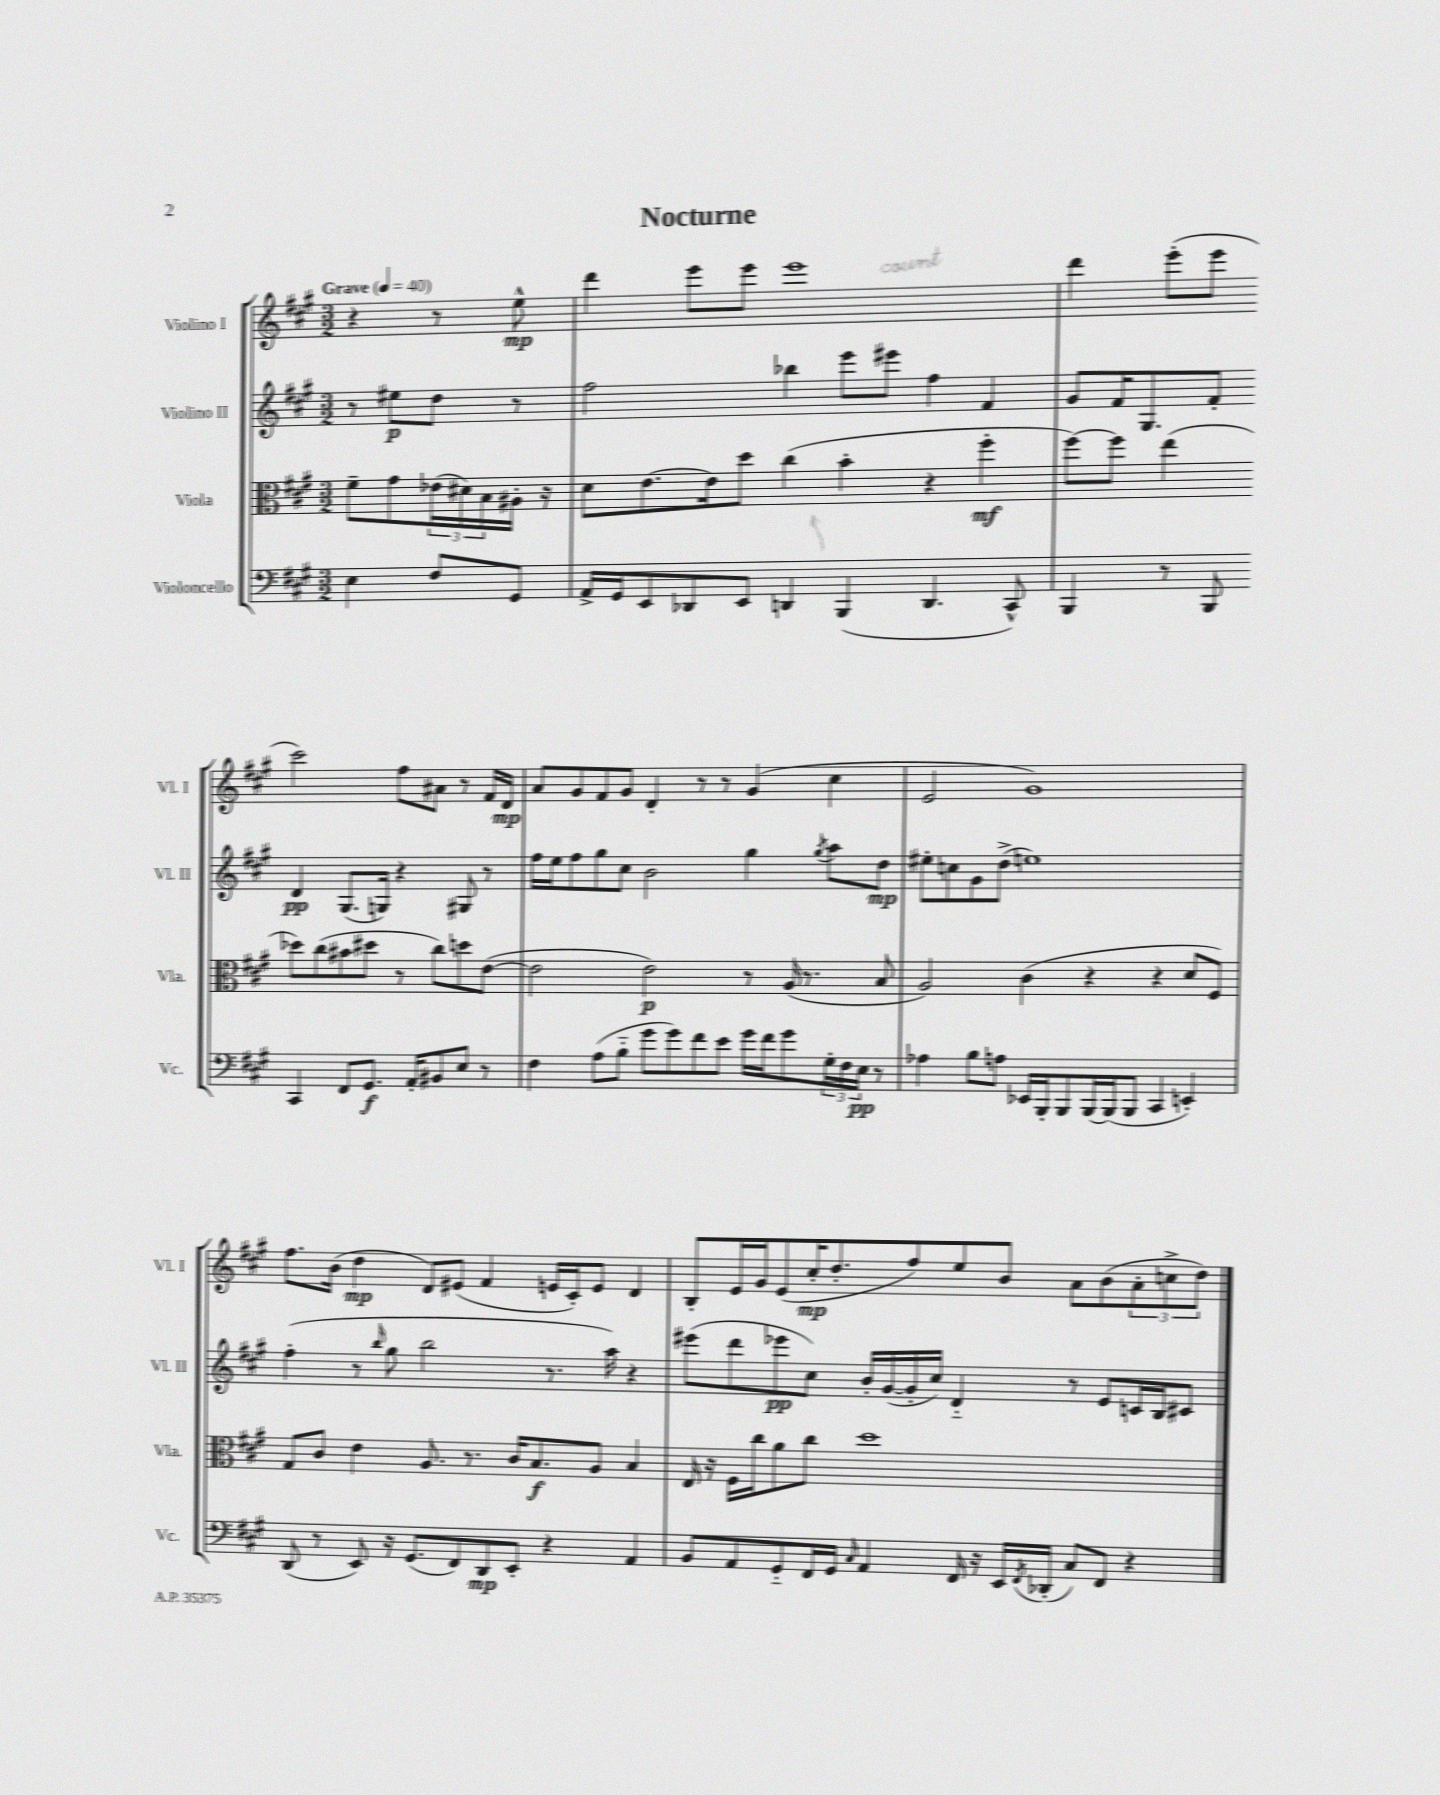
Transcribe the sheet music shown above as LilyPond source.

\header { title = "Nocturne" }
<<
\new StaffGroup <<
\new Staff = "s0" \with { instrumentName = "Violino I" shortInstrumentName = "Vl. I" } {
    \clef treble \key a \major \numericTimeSignature \time 3/2 \partial 2 \tempo "Grave" 4 = 40
    r4 r8 e''8-^\mp |
    d'''4 e'''8 e'''8 e'''1 |
    d'''4 e'''8-.( e'''8 cis'''2) fis''8 ais'8 r8 fis'16 d'16\mp |
    a'8 gis'8 fis'8 gis'8 d'4-. r8 r8 gis'4( cis''4 |
    e'2 gis'1) |
    fis''8. b'16( d''4\mp d'8) eis'8( fis'4 e'16 cis'16-.) e'8 d'4 |
    b8-. e'16 gis'16 e'8( cis''16-.\mp d''8.-. fis''8) e''8 b'8 a'8 b'8( \tuplet 3/2 { a'8-. c''8-> d''8) } \bar "|." |
}
\new Staff = "s1" \with { instrumentName = "Violino II" shortInstrumentName = "Vl. II" } {
    \clef treble \key a \major \numericTimeSignature \time 3/2 \partial 2
    r8 eis''8\p d''8 r8 |
    fis''2 bes''4 e'''8 eis'''8 fis''4 fis'4 |
    gis'8 fis'16 gis8. fis'8-. d'4\pp gis8.( g16) r4 gis8 r8 |
    fis''16 e''16 fis''8 gis''8 cis''8 b'2 gis''4 \acciaccatura { gis''8 } a''8 d''8\mp |
    eis''8-. c''8 gis'8 d''8->( e''1) |
    fis''4-.( r8 \grace { b''16 } gis''8 b''2 r8. a''16) r4 |
    eis'''8( d'''8 ees'''8\pp cis''8) b'16-. gis'16~( gis'16-. cis''16) d'4-_ r8 e'8 c'16 b16 cis'8 \bar "|." |
}
\new Staff = "s2" \with { instrumentName = "Viola" shortInstrumentName = "Vla." } {
    \clef alto \key a \major \numericTimeSignature \time 3/2 \partial 2
    fis'8-- gis'8 \tuplet 3/2 { ees'16( dis'16) b16 } ais16-. r16 |
    d'8 e'8.~ e'16 d''8 cis''4( b'4-. r4 fis''4-.\mf |
    fis''8~) fis''8 e''4( des''8) cis''8( bis'8 dis''8 r8 cis''8) d''8 e'8~( |
    e'2 e'2\p) r8 a16( r8. b8 |
    a2) cis'4( r4 r4 d'8 fis8) |
    gis8 cis'8 e'4 a8. r8. cis'16 b8.\f a8 b4 |
    e16 r16 fis16 cis''16 a'8 cis''8 d''1 \bar "|." |
}
\new Staff = "s3" \with { instrumentName = "Violoncello" shortInstrumentName = "Vc." } {
    \clef bass \key a \major \numericTimeSignature \time 3/2 \partial 2
    e4 fis8 gis,8 |
    a,16-> gis,16 e,8 des,8 e,8 d,4 b,,4( d,4. cis,8-^) |
    b,,4 r8 b,,8 cis,4 fis,8 gis,8.\f a,16-. bis,8 e8 r8 |
    fis4 a8( b8-_ gis'8 gis'8) fis'8 e'8 gis'16 fis'16 gis'8 \tuplet 3/2 { gis16-. fis16 e16\pp } r8 |
    aes4 b8 a8 ees,16 b,,16-. b,,8 b,,16~ b,,16( b,,8 cis,4 e,4-.) |
    d,8( r8 e,8) r16 gis,8.( fis,8) d,8\mp e,8-. r4 a,4 |
    b,8 a,8 gis,8-_ fis,16 gis,16 \grace { cis16 } a,4 fis,16 r16 e,16 \acciaccatura { fis,8 } des,16-.( cis8) fis,8 r4 \bar "|." |
}
>>
>>
\layout { \context { \Score \remove "Bar_number_engraver" } }
